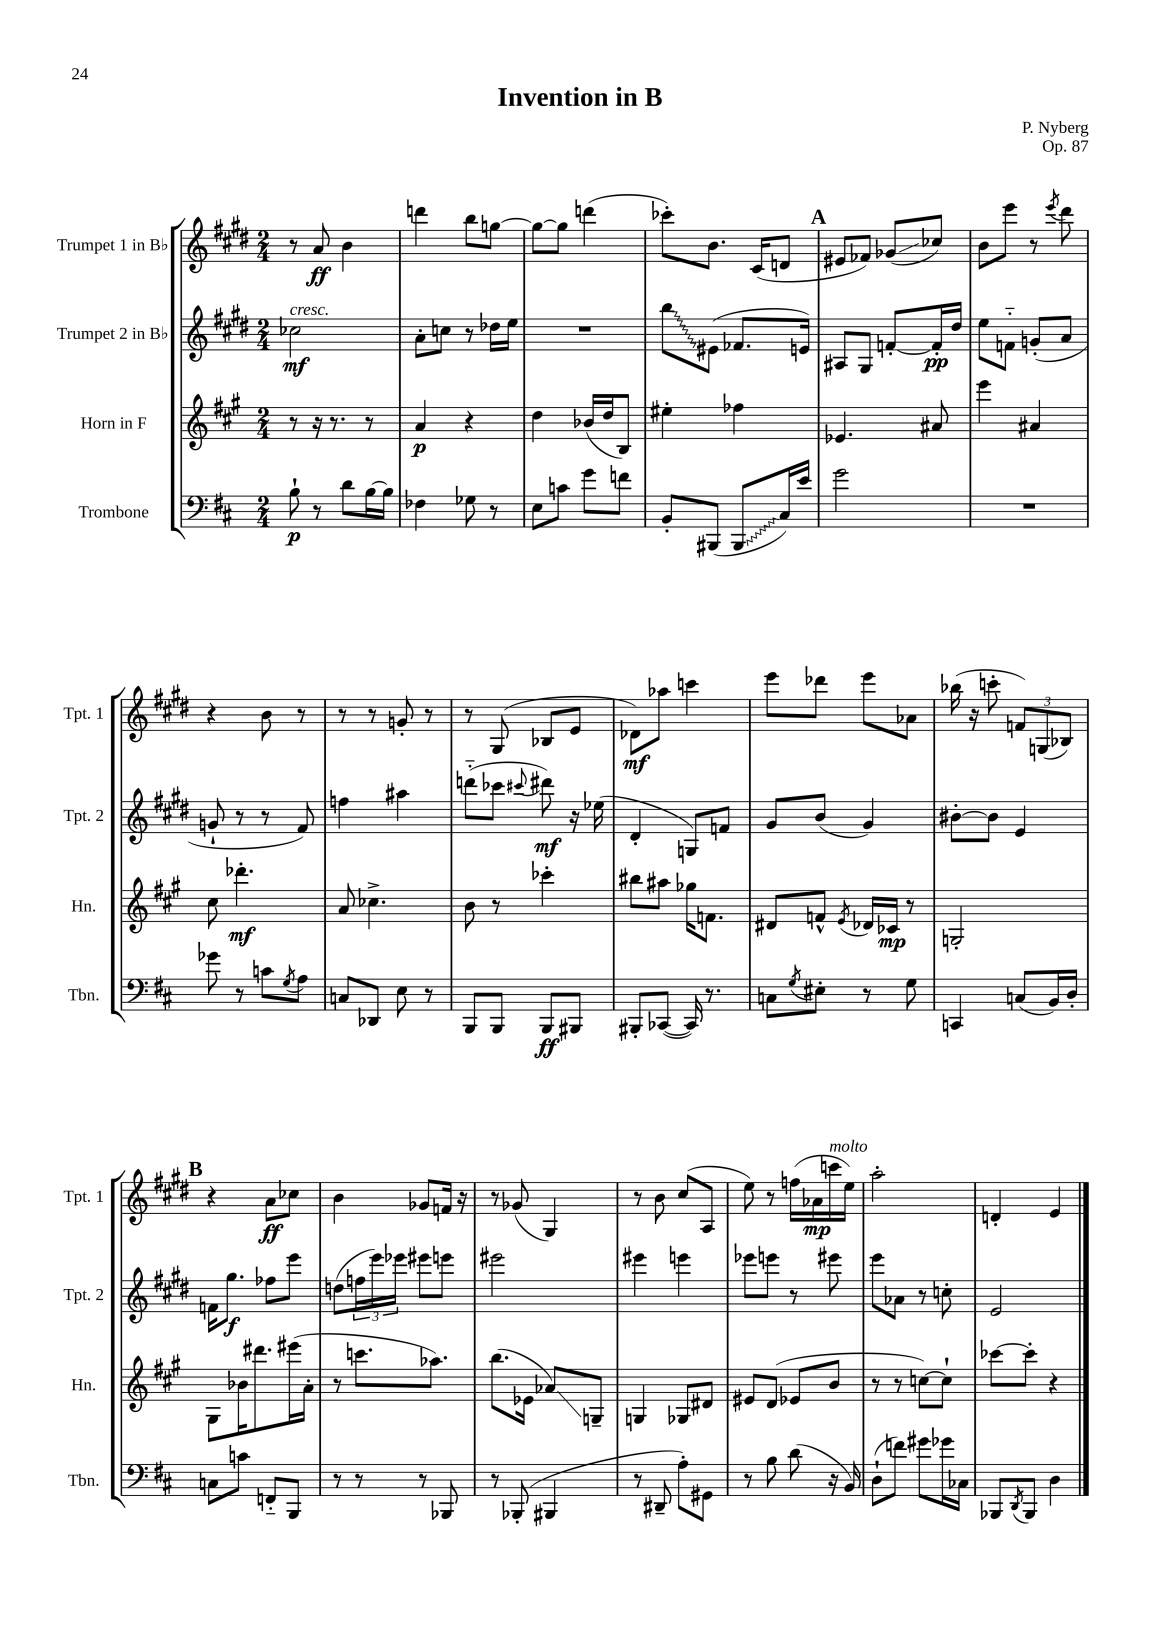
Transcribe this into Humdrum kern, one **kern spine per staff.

**kern	**kern	**kern	**kern
*staff4	*staff3	*staff2	*staff1
*clefF4	*clefG2	*clefG2	*clefG2
*k[f#c#]	*k[f#c#g#]	*k[f#c#g#d#]	*k[f#c#g#d#]
*M2/4	*M2/4	*M2/4	*M2/4
8B`	8r	2cc-	8r
8r	16r	.	8a
.	8.r	.	.
8d	.	.	4b
[16B	8r	.	.
16B]	.	.	.
=	=	=	=
4F-	4a	8a'	4ddd
.	.	8cc	.
8G-	4r	8r	8bb
8r	.	16dd-	[8gg
.	.	16ee	.
=	=	=	=
8E	4dd	2r	8gg_
8c	.	.	8gg]
8g	(16b-	.	(4ddd
.	16dd	.	.
8f	8B)	.	.
=	=	=	=
8BB'	4ee#'	8bb	8ccc-')
(8BBB#	.	(8e#	8.b
8BBB#	4ff-	8.f-	.
.	.	.	(16c#
16C#)	.	.	8d
16e	.	16e)	.
=	=	=	=
2g	4.e-	8A#	8e#
.	.	8G#	8f-)
.	.	[8f'	(8g-
.	8a#	16f']	8cc-)
.	.	16dd#	.
=	=	=	=
2r	4eee	8ee	8b
.	.	8f'~	8eee
.	4a#	(8g'	8r
.	.	.	8qeee
.	.	8a	8ddd#
=	=	=	=
8g-	8cc#	8g`	4r
8r	4.ddd-'	8r	.
8c	.	8r	8b
8qG	.	.	.
8A	.	8f#)	8r
=	=	=	=
8C	8a	4ff	8r
8DD-	4.cc-^	.	8r
8E	.	4aa#	8g'
8r	.	.	8r
=	=	=	=
8BBB	8b	(8ddd'~	8r
8BBB	8r	8ccc-	(8G#
.	.	8qqccc#	.
8BBB	4ccc-'	8ddd#)	8B-
8BBB#	.	16r	8e
.	.	(16ee-	.
=	=	=	=
8BBB#'	8bb#	4d#'	8d-)
([8CC-	8aa#	.	8aa-
16CC-])	16gg-	8G)	4ccc
8.r	8.f	.	.
.	.	8f	.
=	=	=	=
8C	8d#	8g#	8eee
8qG	.	.	.
8E#'	8f^^	(8b	8ddd-
.	8qe	.	.
8r	16d-	4g#)	8eee
.	16c-	.	.
8G	8r	.	8a-
=	=	=	=
4CC	2G'	[8b#'	(16bb-
.	.	.	16r
.	.	8b#]	8ccc'
(8C	.	4e	12f)
.	.	.	(12G
16BB)	.	.	.
.	.	.	12B-)
16D'	.	.	.
=	=	=	=
8C	8G#	16f	4r
.	.	8.gg#	.
8c	16b-	.	.
.	8.ddd#	.	.
8FF'~	.	8ff-	8a
8BBB	(16eee#	8eee	8cc-
.	16a'	.	.
=	=	=	=
8r	8r	(8dd	4b
8r	8.ccc	24ff	.
.	.	24eee)	.
.	.	24eee-	.
8r	.	8eee#	8g-
.	8.aa-)	.	.
8BBB-	.	8eee	16f
.	.	.	16r
=	=	=	=
8r	(8.bb	2eee#	8r
(8BBB-'	.	.	(8g-
.	16e-	.	.
4BBB#	8a-)	.	4G#)
.	8G~	.	.
=	=	=	=
8r	4G	4eee#	8r
8DD#~	.	.	8b
8A')	8G-	4eee	(8cc#
8GG#	8d#	.	8A
=	=	=	=
8r	8e#	8eee-	8ee)
8B	(8d	8eee	8r
(8d	8e-	8r	(16ff
.	.	.	16a-
16r	8b	8eee#	16ccc
16BB)	.	.	16ee)
=	=	=	=
(8D`	8r	8eee	2aa'
8f)	8r	8a-	.
8g#	[8cc)	8r	.
16g-	8cc`]	8cc'	.
16C-	.	.	.
=	=	=	=
8BBB-	[8ccc-	2e	4d'
8qDD	.	.	.
8BBB-	8ccc-']	.	.
4D	4r	.	4e
==	==	==	==
*-	*-	*-	*-
